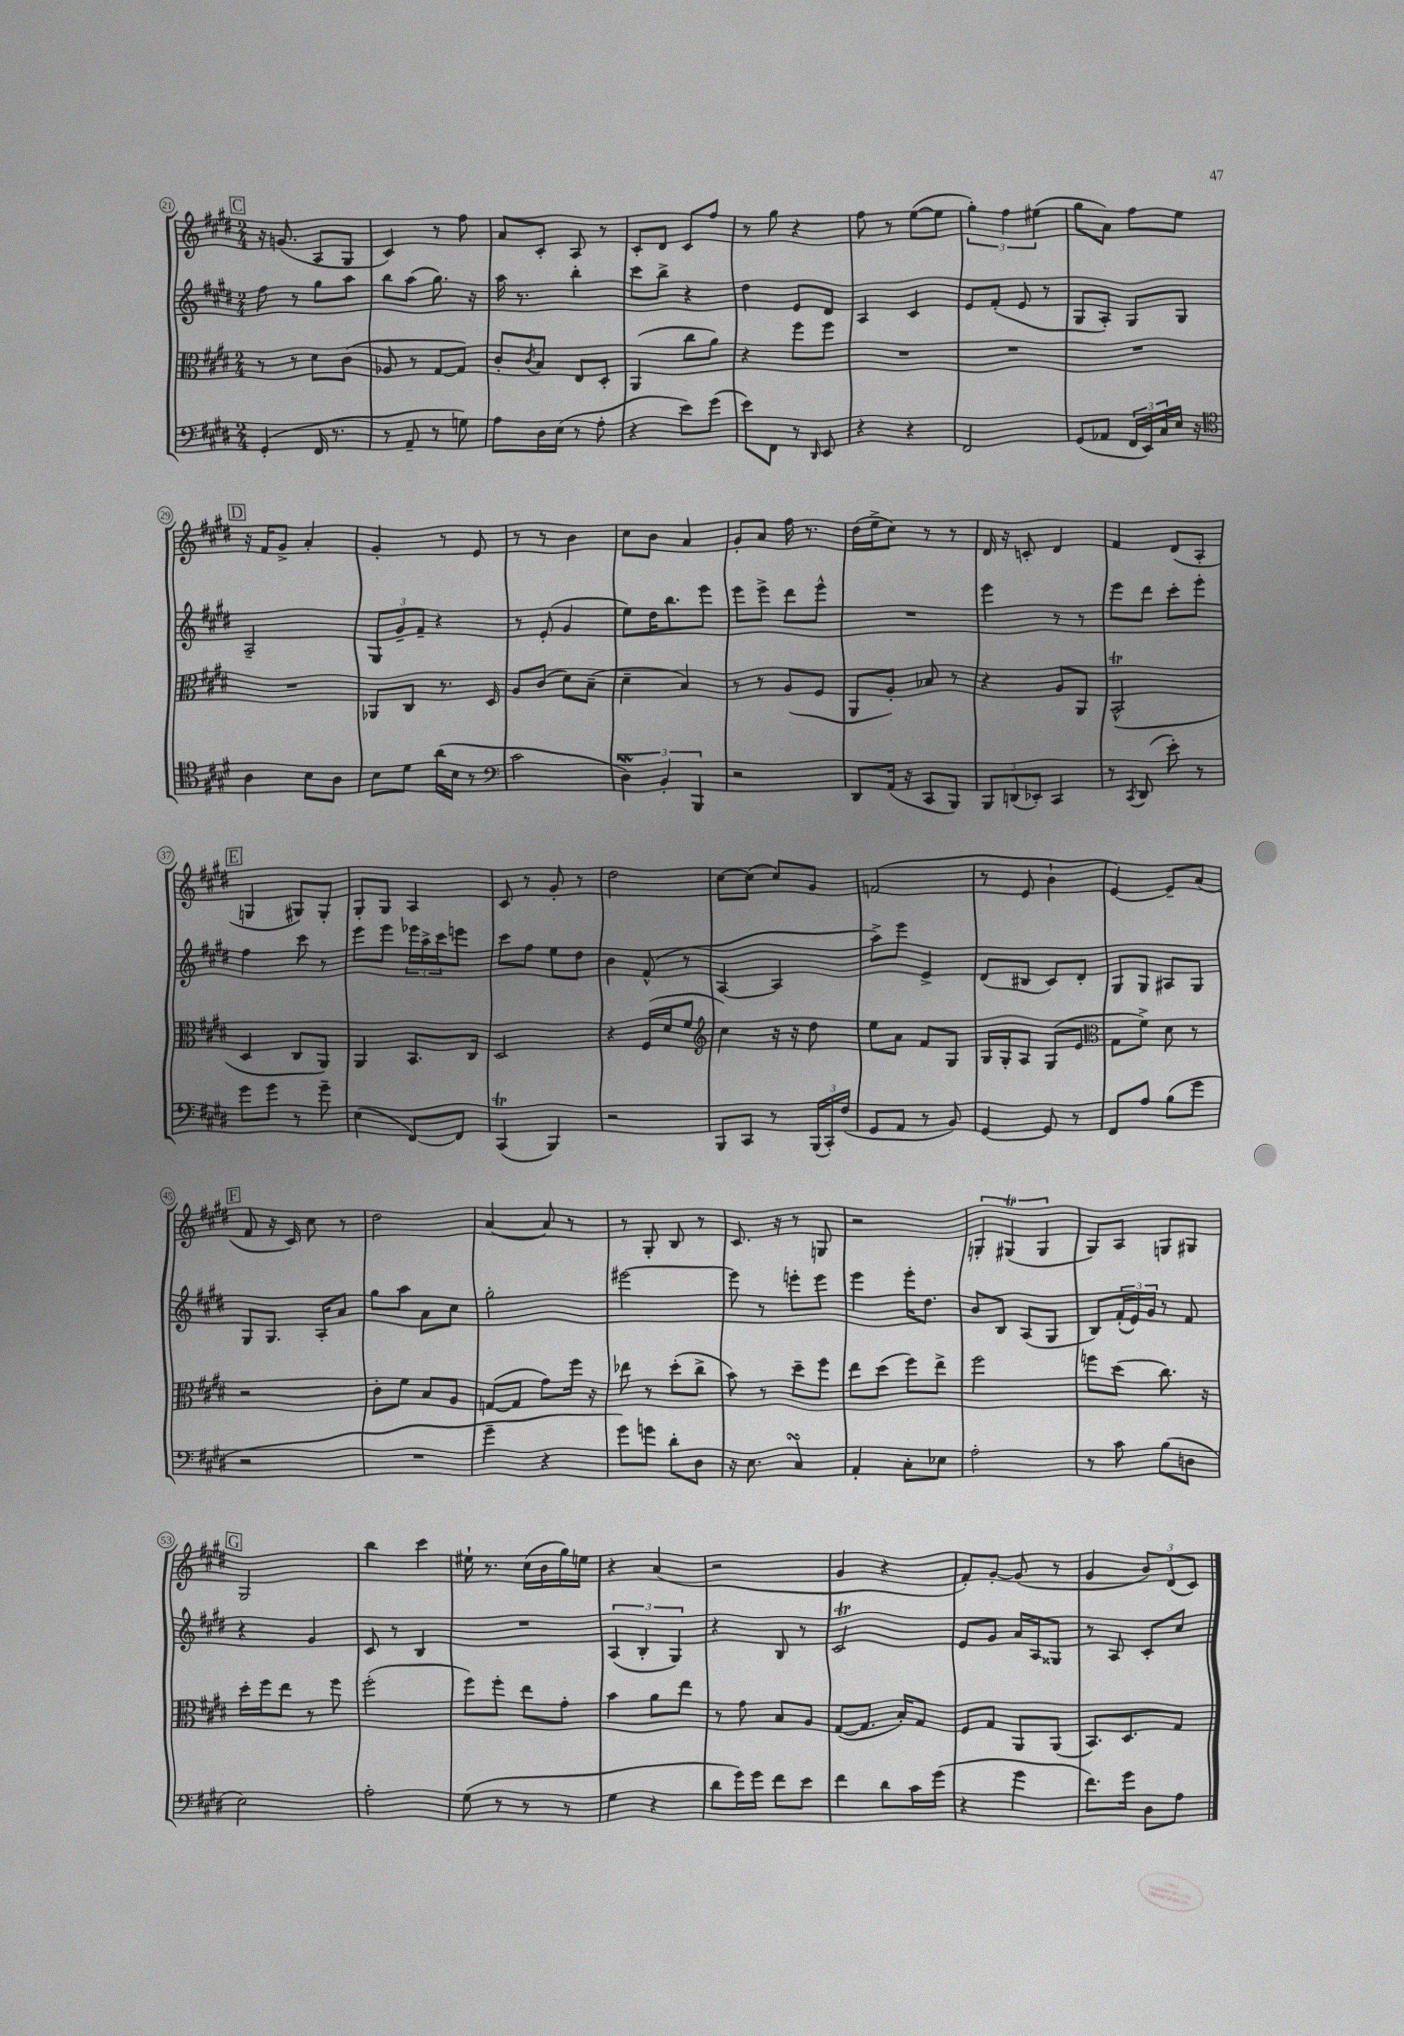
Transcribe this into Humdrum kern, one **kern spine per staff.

**kern	**kern	**kern	**kern
*staff4	*staff3	*staff2	*staff1
*clefF4	*clefC3	*clefG2	*clefG2
*k[f#c#g#d#]	*k[f#c#g#d#]	*k[f#c#g#d#]	*k[f#c#g#d#]
*M2/4	*M2/4	*M2/4	*M2/4
(4GG#'	8r	8ff#	16r
.	.	.	(8.g
.	8r	8r	.
16FF#	8d#	8gg#	8A
8.r	.	.	.
.	(8c#	8aa	8G#
=	=	=	=
8r	8A-	8bb	4c#)
8AA~	8r	(8aa	.
8r	[8G#	8.gg#)	8r
8G)	8G#])	.	8ff#
.	.	16r	.
=	=	=	=
8A	8c#'	16aa	8a
.	.	8.r	.
.	8qc#	.	.
16D#	8B	.	8c#'
(16E	.	.	.
8r	8E	4bb'	8A
8A'	8D#'	.	8r
=	=	=	=
4r	(4AA	8ccc#	8c#'
.	.	8bb^	8d#
8e)	8cc#	4r	8c#
(8g#	8a)	.	8ff#
=	=	=	=
8e)	4r	4dd#	8r
8FF#	.	.	8gg#
8r	8ff#	8e	4r
16qqDD#	.	.	.
8EE	8ff#	8d#	.
=	=	=	=
4r	2r	4A	8ff#
.	.	.	8r
4r	.	4c#	([8ee
.	.	.	8ee]
=	=	=	=
2FF#	2r	8e	6gg#')
.	.	(8f#'	.
.	.	.	6ff#
.	.	8e	.
.	.	.	(6ee#
.	.	8r	.
=	=	=	=
(8GG#	2r	8G#	8gg#
8AA-	.	8A')	8a)
24FF#	.	8G#	8ff#
24EE)	.	.	.
24C#	.	.	.
16E	.	8G#	8ee
16r	.	.	.
=	=	=	=
*clefC4	*	*	*
4A	2r	2A~	16r
.	.	.	16f#
.	.	.	8g#^
8B	.	.	4a'
8A	.	.	.
=	=	=	=
8B	8AA-	12G#	4g#'
.	.	12g#~	.
8d#	8C#	.	.
.	.	12f#~	.
(16a	8.r	4r	8r
16B	.	.	.
8r	.	.	8e
.	16D#	.	.
=	=	=	=
*clefF4	*	*	*
2c#	8A	8r	8r
.	(8c#	(8e'	8r
.	8d#)	4g#	4b
.	(8B~	.	.
=	=	=	=
6D#)	4d#~	8ee)	8cc#
.	.	16dd#	8b
6BB'	.	.	.
.	.	8.bb	.
.	4B)	.	4a
6BBB	.	.	.
.	.	8eee	.
=	=	=	=
2r	8r	8eee	8g#'
.	8r	8eee^	8a
.	(8A	8ddd#	16ff#
.	.	.	8.r
.	8F#	8eee^^	.
=	=	=	=
8DD#	8AA	2r	(16dd#
.	.	.	16ee^
(16AA	8A')	.	8cc#)
16r	.	.	.
8CC#	8B-	.	8r
8BBB)	8r	.	8r
=	=	=	=
12BBB	4r	4eee	16d#
.	.	.	16r
(12DD	.	.	.
.	.	.	8c'
12EE-')	.	.	.
4CC#	8A	8r	4d#
.	8AA	8r	.
=	=	=	=
8r	(2BB^^	8eee	4f#
8qCC#	.	.	.
(8DD#	.	8ddd#	.
8e')	.	8ccc#'	(8d#
8r	.	8eee'	8A'
=	=	=	=
8g#	4D#	4ff#	4G
8g#	.	.	.
8r	8C#	8ccc#	8G#)
8g#~	8AA)	8r	8G#'
=	=	=	=
(4E	4AA	8eee	8G#'
.	.	8eee	8G#
[8FF#)	8.BB	24eee-	4A
.	.	24aa^	.
.	.	24ccc#	.
8FF#]	.	8eee	.
.	16C#	.	.
=	=	=	=
(4CC#	2D#	8ccc#	8c#
.	.	8ff#	8r
4BBB)	.	8ee	8g#'
.	.	8dd#	8r
=	=	=	=
2r	4r	4b	2dd#
.	(16F#	(8f#^^	.
.	16d#	.	.
.	8f#	8r	.
=	=	=	=
*	*clefG2	*	*
8BBB	4cc#)	[4A	[8cc#
8CC#	.	.	(8cc#]
8r	16r	4A]	8cc#)
.	16r	.	.
(24BBB	8dd#	.	8g#
24CC#')	.	.	.
(24F#	.	.	.
=	=	=	=
8GG#	8ee	8aa^)	(2f
8AA	8a	8eee	.
8r	8f#	4e^	.
8BB)	8G#	.	.
=	=	=	=
[4GG#	16G#	(8d#	8r
.	16G#'	.	.
.	8A	8B#	8e
8GG#]	(8G#	8c#)	4b`
8r	8e	8d#'	.
=	=	=	=
*	*clefC3	*	*
8FF#	8G#	8G#	[4e)
8A	8f#^)	8G#	.
(8B	8d#	8A#	8e~]
8g#	8r	8G#	(8a
=	=	=	=
2r	2r	8G#	8f#
.	.	8.G#	16r
.	.	.	16c#)
.	.	.	8cc#
.	.	16A'	.
.	.	8a	8r
=	=	=	=
2r	8c#'	8gg#	2dd#
.	8f#	8aa	.
.	8B	8a	.
.	8A	8cc#	.
=	=	=	=
4g#~	([8G	2gg#'	[4a
.	8G]	.	.
4r	8g#)	.	8a]
.	16ff#	.	8r
.	16r	.	.
=	=	=	=
8g#)	8ee-	[2eee#	8r
8g	8r	.	8G#'
8d#'	(8dd#'	.	8B
8D#	8cc#^	.	8r
=	=	=	=
16r	8b)	8eee#]	8.c#
8.E	.	.	.
.	8r	8r	.
.	.	.	16r
4C#	8dd#~	8eee'	8r
.	8ff#	8eee	8G
=	=	=	=
4AA'	8ee	4eee	2r
.	(8dd#	.	.
8C#'	8ff#)	16eee'	.
.	.	8.dd#	.
8E-	8ee^	.	.
=	=	=	=
2A'	2ff#	8b	6G'
.	.	8B	.
.	.	.	(6G#
.	.	(8A	.
.	.	.	6G#
.	.	8G#	.
=	=	=	=
8r	8ff	8B)	8G#)
8c#	(8dd#	(24f#'	8A
.	.	24e)	.
.	.	24g#	.
(8B	8.cc#)	8r	8G
8D	.	8f#	8G#
.	16r	.	.
=	=	=	=
2E)	16dd#'	4r	2G#
.	16ff#	.	.
.	8ee	.	.
.	8r	4g#	.
.	8ff#	.	.
=	=	=	=
2A'	(2ff#'	8c#	4bb
.	.	8r	.
.	.	4B	4ccc#
=	=	=	=
(8G#	8ff#)	2r	16ee#`
.	.	.	8.r
8r	8ff#'	.	.
8r	8ee	.	(16cc#
.	.	.	16b
8r	8g#'	.	16gg#)
.	.	.	16ee
=	=	=	=
4G#	4b	(6A	4r
.	.	6B'	.
4r	8a	.	(4a
.	.	6G#)	.
.	8ee	.	.
=	=	=	=
8d#	8r	4r	2r
16g#)	8g#	.	.
16g#	.	.	.
8f#	8B	8B	.
8e	8A	8r	.
=	=	=	=
4f#	([8G#	2c#	4g#
.	8.G#]	.	.
8d#	.	.	4r
.	16B')	.	.
16c#	8G#	.	.
(16g#	.	.	.
=	=	=	=
4r	8F#	8e	8f#')
.	8G#	8g#	[8g#'
4g#	8AA	16a	(8g#]
.	.	16A	.
.	(8AA	8G##	8r
=	=	=	=
8.f#)	8.BB)	8r	4g#
.	.	8A	.
16g#	8.D#	.	.
8D#	.	8c#'	12b)
.	.	.	(12d#
8A	8G#	8cc#	.
.	.	.	12c#)
==	==	==	==
*-	*-	*-	*-
